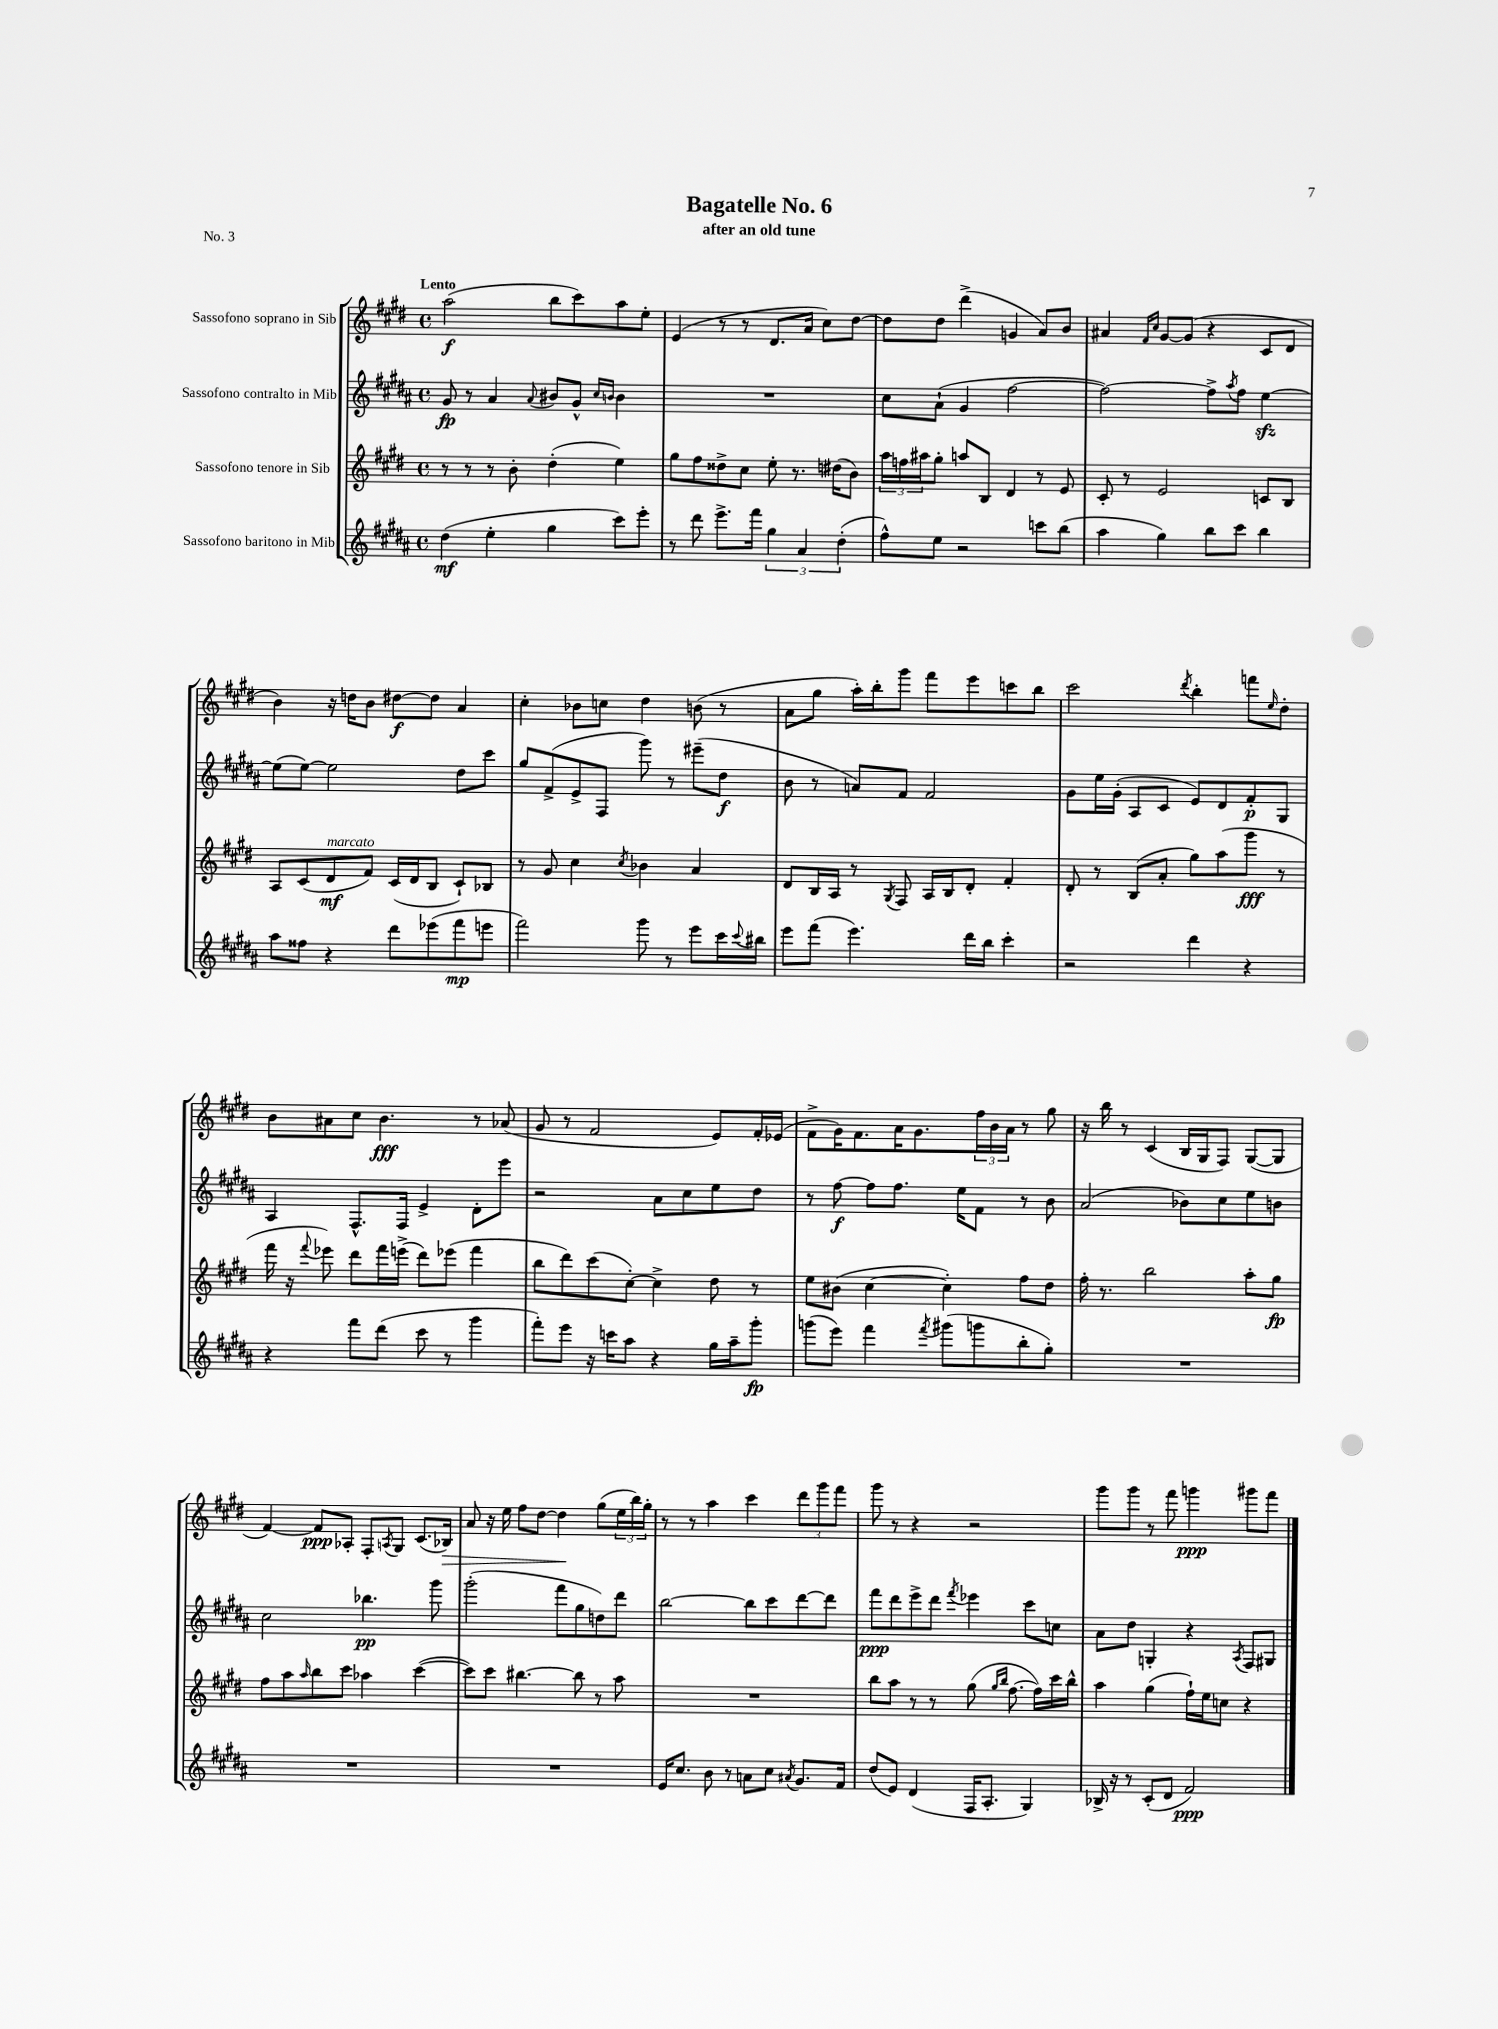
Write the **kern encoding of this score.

**kern	**dynam	**kern	**dynam	**kern	**dynam	**kern	**dynam
*part4	*part4	*part3	*part3	*part2	*part2	*part1	*part1
*staff4	*staff4	*staff3	*staff3	*staff2	*staff2	*staff1	*staff1
*I"Sassofono baritono in Mib	*	*I"Sassofono tenore in Sib	*	*I"Sassofono contralto in Mib	*	*I"Sassofono soprano in Sib	*
*clefG2	*	*clefG2	*	*clefG2	*	*clefG2	*
*k[f#c#g#d#a#]	*	*k[f#c#g#d#]	*	*k[f#c#g#d#a#]	*	*k[f#c#g#d#]	*
*M4/4	*	*M4/4	*	*M4/4	*	*M4/4	*
*met(c)	*	*met(c)	*	*met(c)	*	*met(c)	*
=1	=1	=1	=1	=1	=1	=1	=1
!	!	!	!	!	!	!LO:TX:a:B:t=Lento	!
(4dd#\	mf	8r	.	8g#/	fp	(2aa\	f
.	.	8r	.	8r	.	.	.
4ee'\	.	8r	.	4a#/	.	.	.
.	.	8b'\	.	.	.	.	.
.	.	.	.	8qqa#/	.	.	.
4gg#\	.	(4dd#'\	.	8b#X/L	.	8bb\L	.
.	.	.	.	8g#^^/J	.	8ccc#\)	.
.	.	.	.	16qqcc#/LL	.	.	.
.	.	.	.	16qqbn/JJ	.	.	.
8ccc#\L)	.	4ee\)	.	4b\	.	8aa\	.
8eee'\J	.	.	.	.	.	8ee'\J	.
=2	=2	=2	=2	=2	=2	=2	=2
8r	.	8gg#\L	.	1r	.	(4e/	.
8ddd#\	.	8ff#\	.	.	.	.	.
8.eee^\L	.	8dd##X^\	.	.	.	8r	.
.	.	8cc#\J	.	.	.	8r	.
16fff#\Jk	.	.	.	.	.	.	.
6gg#\	.	8ee'\	.	.	.	8.d#/L	.
.	.	8.r	.	.	.	.	.
6a#/	.	.	.	.	.	.	.
.	.	.	.	.	.	16a/Jk	.
.	.	.	.	.	.	8cc#\L)	.
.	.	(16dd#X\KL	.	.	.	.	.
(6dd#'\	.	.	.	.	.	.	.
.	.	8b\J)	.	.	.	[8dd#\J	.
=3	=3	=3	=3	=3	=3	=3	=3
8ff#^^\L)	.	24aa\LL	.	8cc#\L	.	8dd#\L]	.
.	.	24ffn\	.	.	.	.	.
.	.	24aa#X\J	.	.	.	.	.
8ee\J	.	8gg#'\J	.	(8a#`\J	.	8dd#\J	.
2r	.	8aan/L	.	4g#/	.	(4ddd#^\	.
.	.	8B/J	.	.	.	.	.
.	.	4d#/	.	[2ff#\	.	4gn/	.
8cccn\L	.	8r	.	.	.	8a/L)	.
(8bb\J	.	8e/	.	.	.	8b/J	.
=4	=4	=4	=4	=4	=4	=4	=4
4aa#\	.	8c#'/	.	2ff#\_)	.	4a#X/	.
.	.	8r	.	.	.	.	.
.	.	.	.	.	.	16qqf#/LL	.
.	.	.	.	.	.	16qqcc#/JJ	.
4gg#\)	.	2e/	.	.	.	[8g#/L	.
.	.	.	.	.	.	(8g#/J]	.
8bb\L	.	.	.	8ff#^\L]	.	4r	.
.	.	.	.	8qaa#/	.	.	.
8ccc#\J	.	.	.	8ff#\J	.	.	.
4bb\	.	8cn/L	.	[4eezz\	.	8c#/L	.
.	.	8B/J	.	.	.	8d#/J	.
!!LO:LB:g=z
=5	=5	=5	=5	=5	=5	=5	=5
8aa#\L	.	8A/L	.	(8ee\L]	.	4b\)	.
8ff##X\J	.	(8c#/	.	[8ee\J)	.	.	.
!	!	!LO:TX:a:i:t=marcato	!	!	!	!	!
4r	.	8d#/	mf	2ee\]	.	16r	.
.	.	.	.	.	.	16ddn\KL	.
.	.	8f#/J)	.	.	.	8b\J	.
8ddd#\L	.	(16c#/LL	.	.	.	[8dd#X\L	f
.	.	16d#/J	.	.	.	.	.
(8eee-X\	.	8B/J	.	.	.	8dd#\J]	.
8fff#\	mp	8c#`/L)	.	8dd#\L	.	4a/	.
8eeen\J	.	8B-X/J	.	8ccc#\J	.	.	.
=6	=6	=6	=6	=6	=6	=6	=6
2fff#\)	.	8r	.	8gg#/L	.	4cc#'\	.
.	.	8g#/	.	(8f#^/	.	.	.
.	.	4cc#\	.	8e^/	.	8b-X\L	.
.	.	.	.	8F#/J	.	8ccn\J	.
.	.	8qcc#/	.	.	.	.	.
8ggg#\	.	4b-X\	.	8ggg#\)	.	4dd#\	.
8r	.	.	.	8r	.	.	.
8eee\L	.	4a/	.	(8eee#X~\L	.	(8bn\	.
16ccc#\L	.	.	.	8dd#\J	f	8r	.
8qqccc#/	.	.	.	.	.	.	.
16bb#X\JJ	.	.	.	.	.	.	.
=7	=7	=7	=7	=7	=7	=7	=7
8eee\L	.	8d#/L	.	8b\	.	8a\L	.
(8fff#\J	.	16B/L	.	8r	.	8gg#\J	.
.	.	16A/JJ	.	.	.	.	.
4.eee\)	.	8r	.	8an/L)	.	16aa'\LL)	.
.	.	.	.	.	.	16bb'\J	.
.	.	8qG#/	.	.	.	.	.
.	.	8F#/	.	8f#/J	.	8ggg#\J	.
.	.	16A/LL	.	2f#/	.	8fff#\L	.
.	.	16B/J	.	.	.	.	.
16ddd#\LL	.	8d#'/J	.	.	.	8eee\	.
16bb\JJ	.	.	.	.	.	.	.
4ccc#'\	.	4f#'/	.	.	.	8cccn\	.
.	.	.	.	.	.	8bb\J	.
=8	=8	=8	=8	=8	=8	=8	=8
2r	.	8d#'/	.	8g#\L	.	2ccc#\	.
.	.	8r	.	16ee\L	.	.	.
.	.	.	.	(16g#'\JJ	.	.	.
.	.	(8B/L	.	8A#/L	.	.	.
.	.	8a'/J	.	8c#/J	.	.	.
.	.	.	.	.	.	8qddd#/	.
4ddd#\	.	8gg#\L)	.	8e/L)	.	4bb'\	.
.	.	(8aa\	.	8d#/	.	.	.
4r	.	8ggg#\J	fff	8f#'/	p	8fffn\L	.
.	.	.	.	.	.	16qqee/	.
.	.	8r	.	8G#/J	.	8dd#'\J	.
!!LO:LB:g=z
=9	=9	=9	=9	=9	=9	=9	=9
4r	.	16fff#\	.	4A#/	.	8b\L	.
.	.	16r	.	.	.	.	.
.	.	8qqfff#/	.	.	.	.	.
.	.	8eee-X\)	.	.	.	8a#X\	.
8fff#\L	.	8ddd#\L	.	8.F#^^/L	.	8cc#\J	.
(8ddd#\J	.	16fff#\L	.	.	.	4.b\	fff
.	.	(16eeen^\JJ	.	16F#/Jk	.	.	.
8ccc#\	.	8ddd#\L)	.	4e^/	.	.	.
8r	.	(8eee-X\J	.	.	.	.	.
4ggg#\	.	4fff#\	.	8d#'\L	.	8r	.
.	.	.	.	8eee\J	.	(8a-X/	.
=10	=10	=10	=10	=10	=10	=10	=10
8fff#'\L)	.	8bb\L	.	2r	.	8g#/	.
8eee\J	.	8ddd#\)	.	.	.	8r	.
16r	.	(8ccc#\	.	.	.	2f#/	.
16cccn\KL	.	.	.	.	.	.	.
8aa#\J	.	[8cc#'\J)	.	.	.	.	.
4r	.	4cc#^\]	.	8a#\L	.	.	.
.	.	.	.	8cc#\	.	.	.
16gg#\LL	.	8dd#\	.	8ee\	.	8e/L)	.
16aa#~\J	.	.	.	.	.	.	.
8ggg#'\J	fp	8r	.	8dd#\J	.	16f#'/L	.
.	.	.	.	.	.	(16e-X/JJ	.
=11	=11	=11	=11	=11	=11	=11	=11
(8gggn\L	.	8ee\L	.	8r	.	8f#^\L	.
8eee\J)	.	(8b#X\J	.	[8ff#\	f	16g#\K)	.
.	.	.	.	.	.	8.f#\	.
4fff#\	.	[4cc#\	.	8ff#\L]	.	.	.
.	.	.	.	8.ff#\J	.	16a\K	.
.	.	.	.	.	.	8.g#\	.
8qfff#/	.	.	.	.	.	.	.
(8ggg#X\L	.	4cc#'\])	.	.	.	.	.
.	.	.	.	16ee\KL	.	.	.
8gggn\	.	.	.	8f#\J	.	24ff#\L	.
.	.	.	.	.	.	24b\	.
.	.	.	.	.	.	24a\JJ	.
8bb'\	.	8ff#\L	.	8r	.	8r	.
8gg#'\J)	.	8dd#\J	.	8b\	.	8gg#\	.
=12	=12	=12	=12	=12	=12	=12	=12
1r	.	16ff#'\	.	(2a#/	.	16r	.
.	.	8.r	.	.	.	16bb\	.
.	.	.	.	.	.	8r	.
.	.	2bb\	.	.	.	(4c#/	.
.	.	.	.	8b-X\L)	.	16B/LL	.
.	.	.	.	.	.	16G#/J	.
.	.	.	.	8cc#\	.	8F#/J)	.
.	.	8aa'\L	.	8ee\	.	([8G#/L	.
.	.	8gg#\J	fp	8bn\J	.	8G#/J]	.
!!LO:LB:g=z
=13	=13	=13	=13	=13	=13	=13	=13
1r	.	8ff#\L	.	2cc#\	.	[4f#/)	.
.	.	8aa\	.	.	.	.	.
.	.	16qqaa/	.	.	.	.	.
.	.	8bb\	.	.	.	8f#/L]	ppp
.	.	8ccc#\J	.	.	.	8A-X'/J	.
.	.	4aa-X\	.	4.bb-X\	pp	8F#'/L	.
.	.	.	.	.	.	8qAn/	.
.	.	.	.	.	.	8G#/J	.
.	.	([4ccc#\	.	.	.	(8.c#/L	.
.	.	.	.	8ggg#\	.	.	.
!	!	!	!	!	!	!	!LO:HP:b
.	.	.	.	.	.	16B-X/Jk)	>
=14	=14	=14	=14	=14	=14	=14	=14
1r	.	8ccc#\L])	.	(2ggg#'\	.	8a/	.
.	.	8ccc#\J	.	.	.	16r	.
.	.	.	.	.	.	16ee\	.
.	.	[4.bb#X\	.	.	.	8ff#\L	.
.	.	.	.	.	.	[8dd#\J	.
.	.	.	.	8fff#\L	.	4dd#\]	.
.	.	8bb#\]	.	8gg#\	.	.	.
.	.	8r	.	8ddn\)	.	(8gg#\L	]
.	.	8aa\	.	8ddd#\J	.	24ee\L	.
.	.	.	.	.	.	24bb\)	.
.	.	.	.	.	.	24gg#'\JJ	.
=15	=15	=15	=15	=15	=15	=15	=15
16e/KL	.	1r	.	[2bb\	.	8r	.
8.cc#/J	.	.	.	.	.	.	.
.	.	.	.	.	.	8r	.
8b\	.	.	.	.	.	4aa\	.
8r	.	.	.	.	.	.	.
8an\L	.	.	.	8bb\L]	.	4ccc#\	.
8cc#\J	.	.	.	8ccc#\	.	.	.
8qa#X/	.	.	.	.	.	.	.
8.g#/L	.	.	.	[8ddd#\	.	12ddd#\L	.
.	.	.	.	.	.	12ggg#\	.
.	.	.	.	8ddd#\J]	.	.	.
.	.	.	.	.	.	12fff#\J	.
16f#/Jk	.	.	.	.	.	.	.
=16	=16	=16	=16	=16	=16	=16	=16
(8dd#/L	.	8bb\L	.	8fff#\L	ppp	8ggg#\	.
8e/J)	.	8aa\J	.	8ddd#\	.	8r	.
(4d#/	.	8r	.	8eee^\	.	4r	.
.	.	8r	.	8ddd#\J	.	.	.
.	.	.	.	8qfff#/	.	.	.
16F#/KL	.	(8gg#\	.	4eee-X\	.	2r	.
8.A#'/J	.	.	.	.	.	.	.
.	.	16qqgg#/LL	.	.	.	.	.
.	.	16qqbb/JJ	.	.	.	.	.
.	.	[8.ff#\	.	.	.	.	.
4G#/)	.	.	.	8ccc#\L	.	.	.
.	.	16ff#\LL])	.	.	.	.	.
.	.	16ccc#\	.	8ccn\J	.	.	.
.	.	16bb^^\JJ	.	.	.	.	.
=17	=17	=17	=17	=17	=17	=17	=17
16B-X^/	.	4aa\	.	8a#\L	.	8ggg#\L	.
16r	.	.	.	.	.	.	.
8r	.	.	.	8dd#\J	.	8ggg#\J	.
(8c#'/L	.	(4gg#\	.	4Gn'/	.	8r	.
8d#/J	.	.	.	.	.	8fff#\	.
2f#/)	ppp	16ff#`\LL)	.	4r	.	4gggn\	ppp
.	.	16ee\J	.	.	.	.	.
.	.	8ccn\J	.	.	.	.	.
.	.	.	.	8qA#/	.	.	.
.	.	4r	.	8F#/L	.	8ggg#X\L	.
.	.	.	.	8G#X/J	.	8fff#\J	.
==	==	==	==	==	==	==	==
*-	*-	*-	*-	*-	*-	*-	*-
